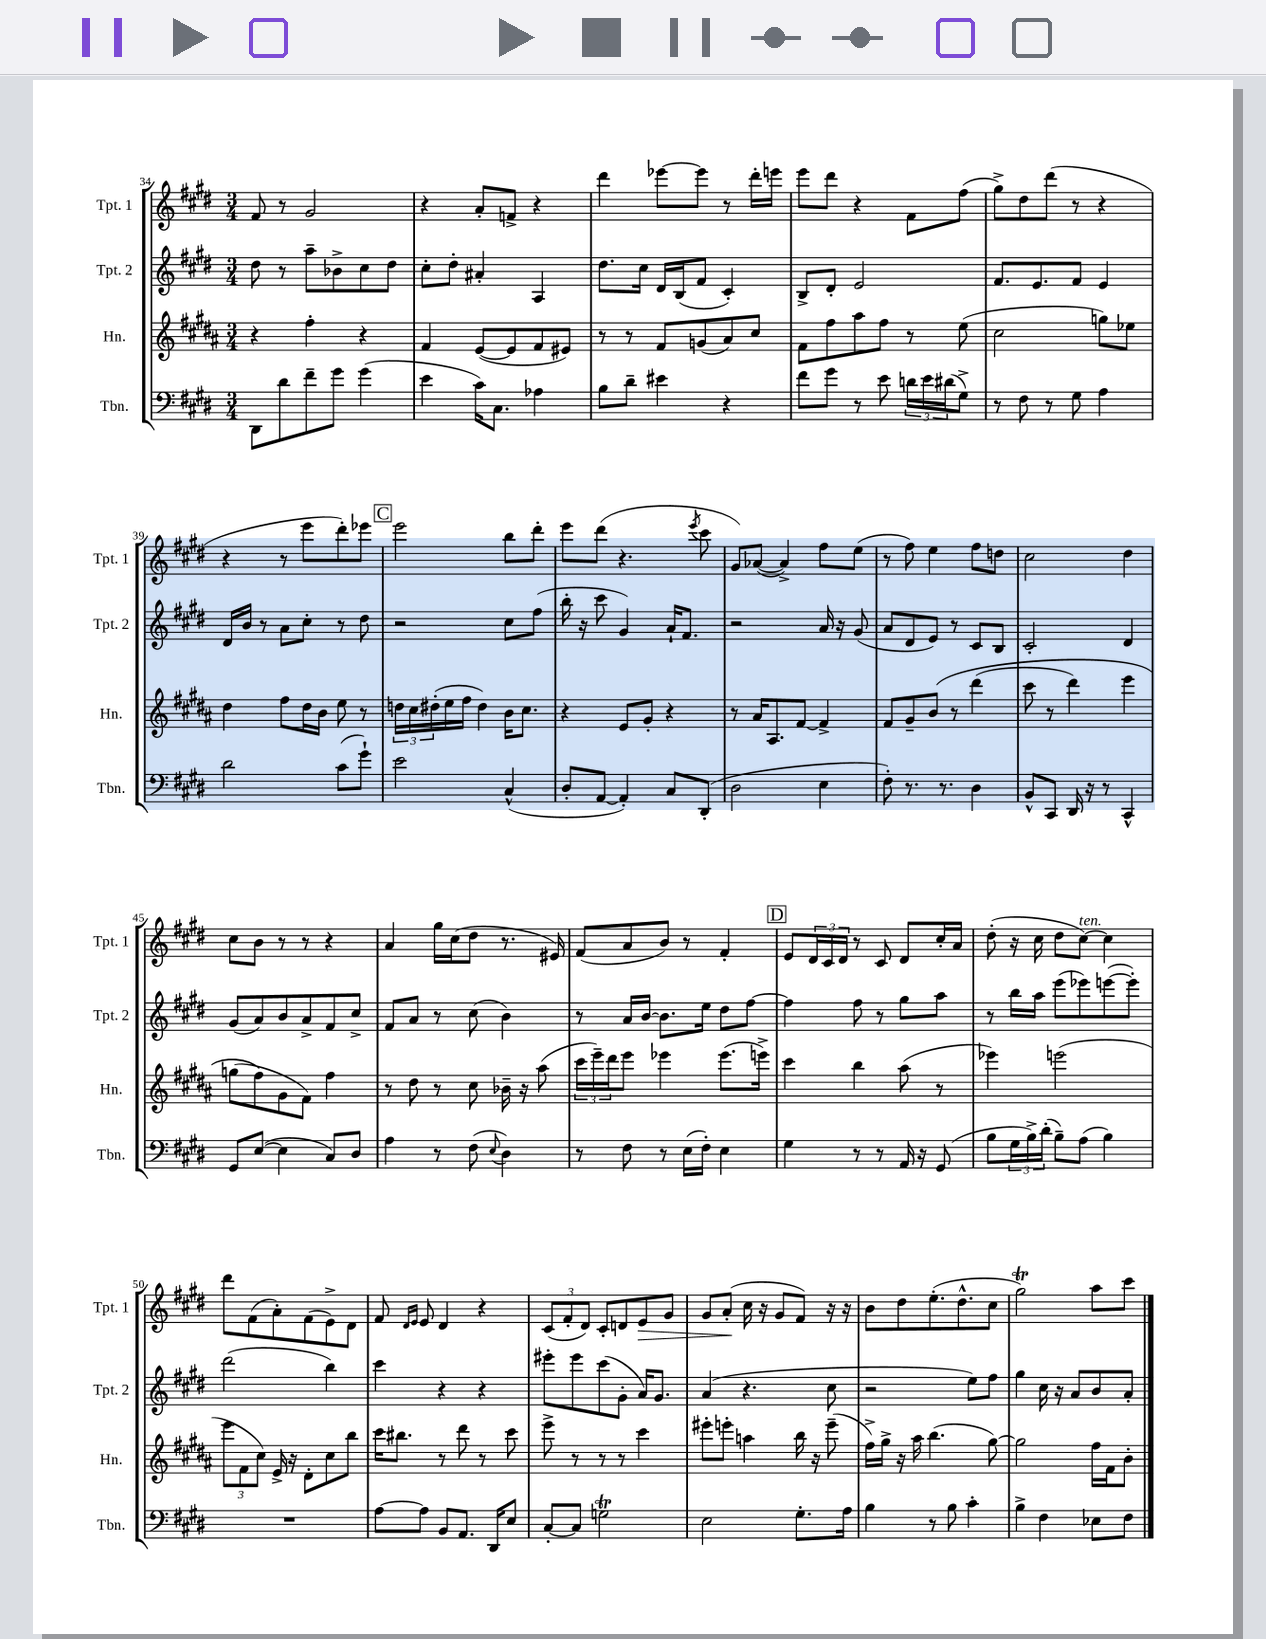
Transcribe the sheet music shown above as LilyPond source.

<<
\new StaffGroup <<
\new Staff = "s0" \with { instrumentName = "Tpt. 1" shortInstrumentName = "Tpt. 1" } {
    \clef treble \key e \major \numericTimeSignature \time 3/4
    fis'8 r8 gis'2 |
    r4 a'8-. f'8-> r4 |
    dis'''4 ees'''8~ ees'''8 r8 dis'''16-. e'''16 |
    e'''8 dis'''8 r4 fis'8 fis''8( |
    gis''8->) dis''8 dis'''8( r8 r4 |
    r4 r8 e'''8 dis'''8-.) ees'''8 |
    \mark \markup { \box "C" } e'''2 b''8 dis'''8-. |
    e'''8 dis'''8( r4. \acciaccatura { e'''8 } cis'''8 |
    gis'8) aes'8~( aes'4->) fis''8 e''8( |
    r8 fis''8) e''4 fis''8 d''8 |
    cis''2 dis''4 |
    cis''8 b'8 r8 r8 r4 |
    a'4 gis''16 cis''16( dis''8 r8. eis'16) |
    fis'8( a'8 b'8) r8 fis'4-. |
    \mark \markup { \box "D" } e'8 \tuplet 3/2 { dis'16 cis'16 dis'16 } r8 cis'8 dis'8 cis''16-. a'16 |
    dis''8-.( r16 cis''16 dis''8 cis''8~^\markup { \italic "ten." }) cis''4 |
    dis'''8 fis'8( a'8-.) fis'8( e'8->) dis'8 |
    fis'8 \grace { dis'16 e'16 } e'8 dis'4 r4 |
    \tuplet 3/2 { cis'8( fis'8-. dis'8) } cis'8-. d'8 e'8\> gis'8 |
    gis'8 a'8-.\!( cis''16 r16 gis'8 fis'8) r16 r16 |
    b'8 dis''8 e''8.-.( dis''8.-^ cis''8 |
    gis''2\trill) a''8 cis'''8 \bar "|." |
}
\new Staff = "s1" \with { instrumentName = "Tpt. 2" shortInstrumentName = "Tpt. 2" } {
    \clef treble \key e \major \numericTimeSignature \time 3/4
    dis''8 r8 a''8-- bes'8-> cis''8 dis''8 |
    cis''8-. dis''8-. ais'4-. a4 |
    dis''8. cis''16 dis'16 b16( fis'8 cis'4-.) |
    b8-> dis'8-. e'2 |
    fis'8. e'8. fis'8 e'4 |
    dis'16 b'16 r8 a'8 cis''8-. r8 dis''8 |
    \mark \markup { \box "C" } r2 cis''8 fis''8( |
    b''16-. r16 cis'''8 gis'4) a'16-! fis'8. |
    r2 a'16 r16 gis'8( |
    a'8 dis'8 e'8) r8 cis'8 b8 |
    cis'2-. dis'4 |
    gis'8( a'8) b'8 a'8-> fis'8 cis''8-> |
    fis'8 a'8 r8 cis''8( b'4) |
    r8 a'16 b'16~ b'8. e''16 dis''8 fis''8~ |
    \mark \markup { \box "D" } fis''4 fis''8 r8 gis''8 a''8 |
    r8 b''16 a''16 e'''8( ees'''8) e'''8~( e'''8-.) |
    dis'''2( b''4) |
    cis'''4 r4 r4 |
    eis'''8-. eis'''8 cis'''8( gis'8-. a'16) gis'8. |
    a'4( r4. cis''8 |
    r2 e''8) fis''8 |
    gis''4 cis''16 r16 a'8 b'8 a'8-. \bar "|." |
}
\new Staff = "s2" \with { instrumentName = "Hn." shortInstrumentName = "Hn." } {
    \clef treble \key b \major \numericTimeSignature \time 3/4
    r4 fis''4-. r4 |
    fis'4 e'8~( e'8 fis'8 eis'8) |
    r8 r8 fis'8 g'8( ais'8) cis''8 |
    fis'8 fis''8 ais''8 fis''8 r8 e''8( |
    cis''2 g''8) ees''8 |
    dis''4 fis''8 dis''16 b'16 e''8 r8 |
    \mark \markup { \box "C" } \tuplet 3/2 { d''16 cis''16 dis''16-.( } e''16 fis''16 dis''4) b'16 cis''8. |
    r4 e'8 gis'8-. r4 |
    r8 ais'16 ais8. fis'8~ fis'4-> |
    fis'8 gis'8-- b'8\( r8 dis'''4( |
    cis'''8 r8 dis'''4) e'''4 |
    g''8( fis''8\) gis'8 fis'8) fis''4 |
    r8 dis''8 r8 cis''8 bes'16-- r16 ais''8( |
    \tuplet 3/2 { cis'''16 e'''16--) dis'''16 } e'''8 ees'''4 ees'''8.( e'''16->) |
    \mark \markup { \box "D" } cis'''4 b''4 ais''8( r8 |
    ees'''4) e'''2( |
    \tuplet 3/2 { e'''8 fis'8 cis''8) } e'16-> r16 dis'8-. cis''8 b''8 |
    cis'''16 bis''8. r8 dis'''8 r8 cis'''8 |
    e'''8-> r8 r8 r8 cis'''4 |
    eis'''8-. e'''8-. a''4 b''16 r16 e'''8--( |
    fis''16->) gis''16-> r16 ais''16 b''4.( gis''8~) |
    gis''2 fis''16 fis'16 b'8-. \bar "|." |
}
\new Staff = "s3" \with { instrumentName = "Tbn." shortInstrumentName = "Tbn." } {
    \clef bass \key e \major \numericTimeSignature \time 3/4
    dis,8 dis'8 fis'8-- gis'8 gis'4( |
    e'4 cis'16) cis8. aes4 |
    b8 dis'8-- eis'4 r4 |
    fis'8 gis'8 r8 e'8 \tuplet 3/2 { d'16 e'16 dis'16( } gis8->) |
    r8 fis8 r8 gis8 a4 |
    dis'2 cis'8( gis'8-!) |
    \mark \markup { \box "C" } e'2 cis4-^( |
    dis8-. a,8~ a,4-.) cis8 dis,8-.( |
    dis2 e4 |
    fis8-.) r8. r8. dis4 |
    b,8-^ cis,8 dis,16 r16 r8 cis,4-^ |
    gis,8 e8~( e4 cis8) dis8 |
    a4 r8 fis8( \appoggiatura { e8 } dis4) |
    r8 fis8 r8 e16( fis16-.) e4 |
    \mark \markup { \box "D" } gis4 r8 r8 a,16 r16 gis,8( |
    b8 \tuplet 3/2 { gis16 b16->) dis'16-.( } b8--) a8( b4) |
    R2. |
    a8~ a8 b,8 a,8. dis,16 e8 |
    cis8~-. cis8 g2\trill |
    e2 gis8.-. a16 |
    b4 r8 b8 cis'4-. |
    b4-> fis4 ees8 fis8 \bar "|." |
}
>>
>>
\layout { \context { \Score currentBarNumber = #34 } }
